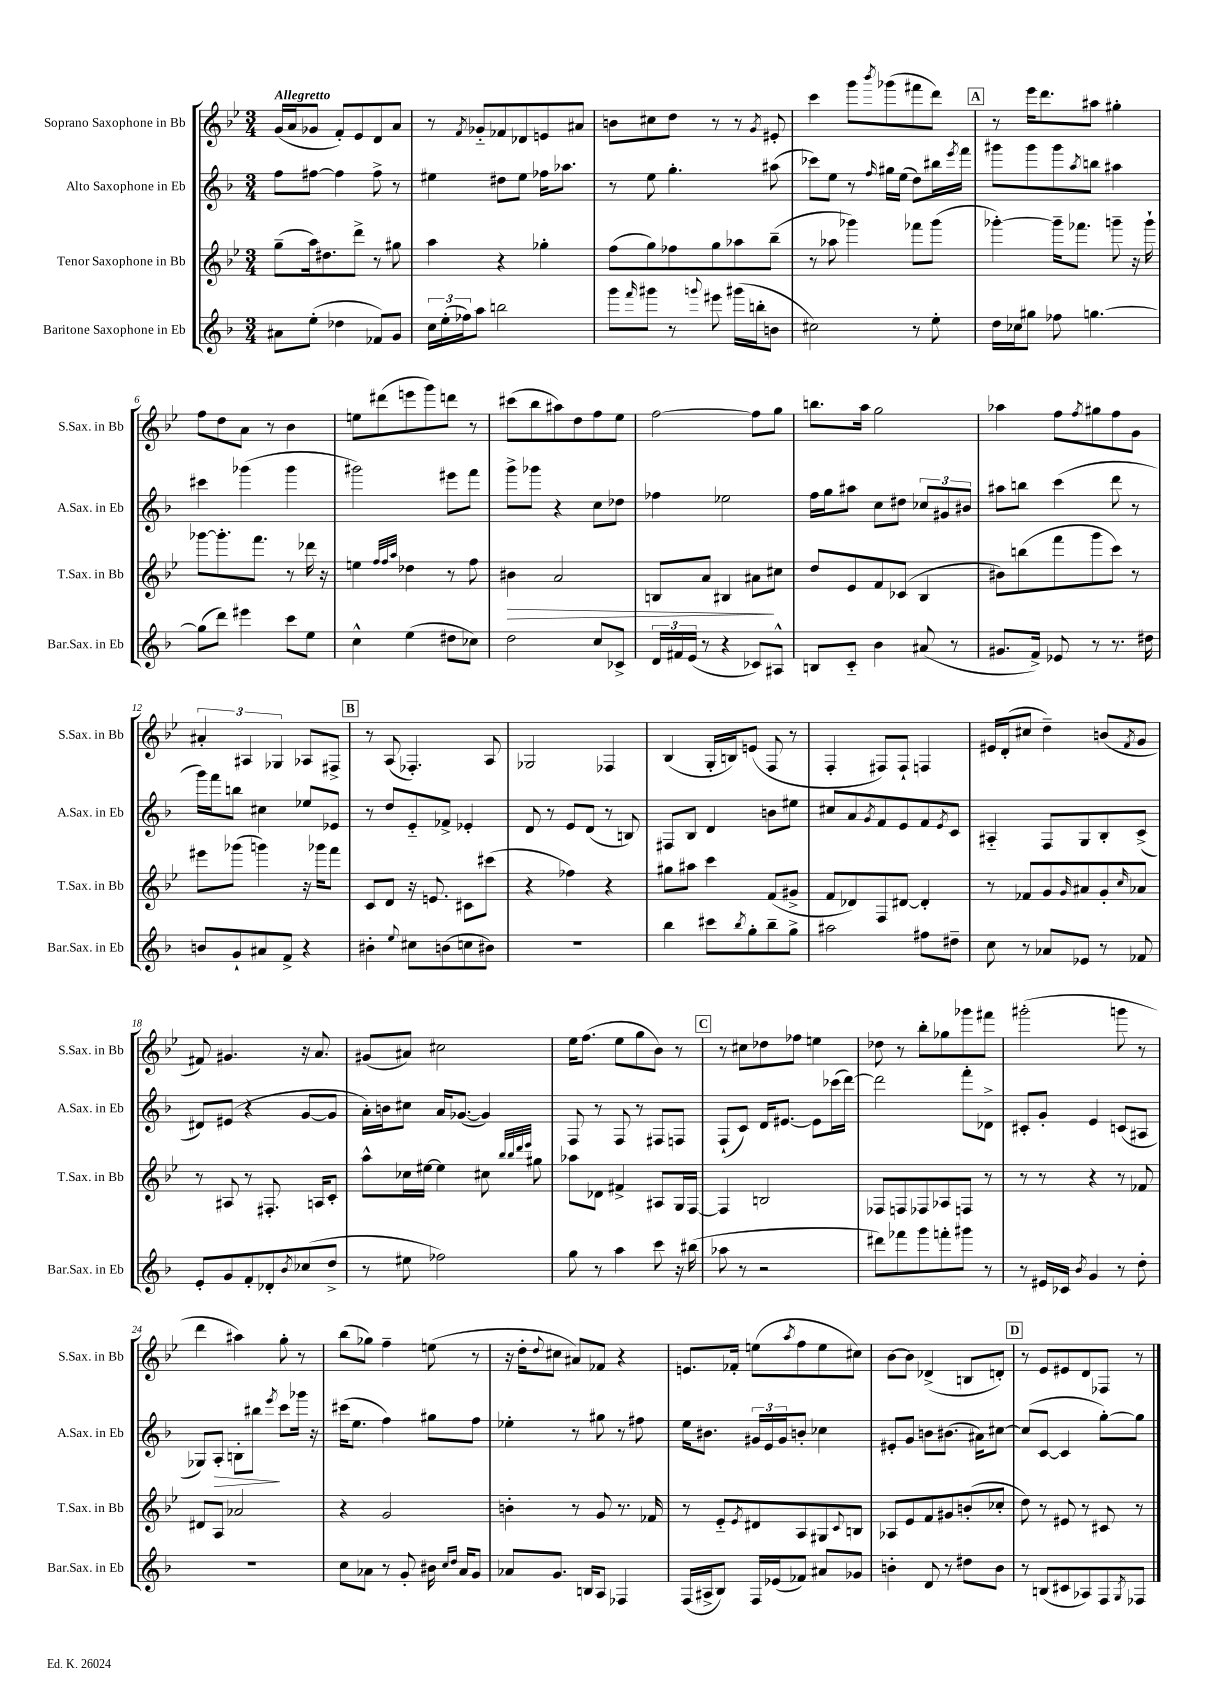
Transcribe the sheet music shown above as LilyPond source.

<<
\new StaffGroup <<
\new Staff = "s0" \with { instrumentName = "Soprano Saxophone in Bb" shortInstrumentName = "S.Sax. in Bb" } {
    \clef treble \key bes \major \numericTimeSignature \time 3/4 \tempo "Allegretto"
    g'16( a'16 ges'8 f'8-.) ees'8 d'8 a'8 |
    r8 \acciaccatura { f'8 } ges'8-_ fes'8 des'8 e'8 ais'8 |
    b'8 cis''8 d''8 r8 r8 \acciaccatura { g'8 } eis'8-. |
    c'''4 g'''8 \acciaccatura { bes'''8 } ges'''8( fis'''8 d'''8) |
    \mark \markup { \box "A" } r8 ees'''16 d'''8. ais''8 gis''4-. |
    f''8 d''8 a'8 r8 bes'4 |
    e''8 dis'''8( e'''8 g'''8) d'''8 r8 |
    cis'''8( bes''8 ais''8) d''8 f''8 ees''8 |
    f''2~ f''8 g''8 |
    b''8. a''16 g''2 |
    aes''4 f''8 \acciaccatura { f''8 } gis''8 f''8 g'8 |
    \tuplet 3/2 { ais'4-. ais4 ges4 } aes8 fis8-> |
    \mark \markup { \box "B" } r8 a8( fes4.-.) a8 |
    ges2 fes4 |
    bes4( g16-. b16) e'8( f8 r8 |
    f4-. fis8) fis8-! f4 |
    eis'16 d'16-.( cis''8 d''4--) b'8( \acciaccatura { f'8 } g'8 |
    fis'8) gis'4. r16 a'8. |
    gis'8( ais'8) cis''2 |
    ees''16 f''8.( ees''8 g''8 bes'8) r8 |
    \mark \markup { \box "C" } r8 cis''8 des''8 fes''8 e''4 |
    des''8 r8 bes''8-. ges''8 ges'''8 fis'''8 |
    gis'''2-.( g'''8 r8 |
    d'''4 ais''4) g''8-. r8 |
    bes''8( ges''8) f''4-- e''8( r8 |
    r16 d''16-. \appoggiatura { d''8 } cis''8 ais'8) fes'8 r4 |
    e'8. fes'16-. e''8( \acciaccatura { a''8 } f''8 e''8 cis''8) |
    bes'8~ bes'8 des'4->( b8 d'8-.) |
    \mark \markup { \box "D" } r8 ees'8 eis'8 d'8 fes8 r8 \bar "|." |
}
\new Staff = "s1" \with { instrumentName = "Alto Saxophone in Eb" shortInstrumentName = "A.Sax. in Eb" } {
    \clef treble \key f \major \numericTimeSignature \time 3/4
    f''8 fis''8~ fis''4 fis''8-> r8 |
    eis''4 dis''8 eis''8 fes''16 aes''8. |
    r8 e''8 g''4.-. ais''8( |
    ces'''8) e''8 r8 \grace { f''16 } gis''16 e''16( d''8) bis''16 \acciaccatura { e'''8 } f'''16 |
    \mark \markup { \box "A" } gis'''8 gis'''8 gis'''8 \acciaccatura { a''8 } b''8 ais''4 |
    cis'''4 ges'''4( ges'''4 |
    gis'''2) eis'''8 f'''8 |
    g'''8-> ges'''8 r4 c''8 des''8 |
    fes''4 ees''2 |
    f''16 g''16 ais''8 c''8 dis''8 \tuplet 3/2 { ces''8 gis'8 bis'8 } |
    ais''8 b''8 c'''4( d'''8 r8 |
    g'''16) f'''16 b''8 cis''4 ees''8 ees'8 |
    \mark \markup { \box "B" } r8 d''8 e'8-_ fes'8-> ees'4-. |
    d'8 r8 e'8 d'8( r8 b8) |
    fis8 bes8 d'4 b'8 eis''8 |
    cis''8 a'8 \acciaccatura { g'8 } f'8 e'8 f'8 \acciaccatura { e'8 } c'8 |
    ais4-_ f8 g8 bes8-. c'8->( |
    dis'8) eis'8( r4 g'8~ g'8 |
    a'16-.) b'16 cis''8 a'16 ges'8.~( ges'4) |
    f8 r8 f8 r8 fis8 f8 |
    \mark \markup { \box "C" } f8-!( c'8) d'16 eis'8.~ eis'8 ces'''16( d'''16~) |
    d'''2 f'''8-. des'8-> |
    cis'8-. g'8-. e'4 c'8( ais8 |
    ges8) a8-.\> b8-. bis''8\! \acciaccatura { e'''8 } c'''8 ges'''16 r16 |
    cis'''16( e''8. f''4) gis''8 f''8 |
    ees''4-. r8 gis''8 r8 fis''8 |
    e''16 bis'8. \tuplet 3/2 { gis'16 e'16 gis'16 } b'8-. ces''4 |
    eis'8-. g'8 b'8 bis'8.( ais'16) cis''8~ |
    \mark \markup { \box "D" } cis''8( c'8~ c'4 g''8~-.) g''8 \bar "|." |
}
\new Staff = "s2" \with { instrumentName = "Tenor Saxophone in Bb" shortInstrumentName = "T.Sax. in Bb" } {
    \clef treble \key bes \major \numericTimeSignature \time 3/4
    g''8--( a''16) dis''8. d'''8-> r8 gis''8 |
    a''4 r4 ges''4-. |
    f''8( g''8) fes''8 g''8 aes''8 bes''8--( |
    r8 aes''8 ges'''4) fes'''8 ges'''8( |
    \mark \markup { \box "A" } ges'''4~-.) ges'''16-- fes'''8. g'''8-- r16 g'''16-! |
    ges'''8~ ges'''8.-. f'''8. r8 des'''16 r16 |
    e''4 \grace { f''32 f''32 a''32 } des''4 r8 f''8 |
    bis'4\> a'2 |
    b8 a'8 bis4 ais'8\! cis''8 |
    d''8 ees'8 f'8 ces'8( bes4 |
    bis'8) b''8( f'''8 g'''8 c'''8) r8 |
    eis'''8 ges'''8( g'''4) r16 ges'''16 f'''8 |
    \mark \markup { \box "B" } c'8 d'8 r16 e'8. cis'8 cis'''8( |
    r4 fes''4) r4 |
    gis''8 ais''8 c'''4 f'8( gis'8-> |
    f'8 des'8) f8 dis'8~ dis'4-. |
    r8 fes'8 g'8 \grace { g'16 } ais'8 g'8-. \grace { c''16 } aes'8 |
    r8 ais8 r8 fis8.-. a16 c'8-. |
    a''8-^ ces''16 eis''16~ eis''4 cis''8 \grace { bes''32 bes''32 d'''32 ees'''32 } gis''8 |
    aes''8 des'8 fis'4-> ais8 g16 f16~ |
    \mark \markup { \box "C" } f4 b2 |
    fes8 f8 fes8 aes8 f8 r8 |
    r8 r8 r4 r8 fes'8 |
    dis'8 a8 aes'2 |
    r4 g'2 |
    b'4-. r8 g'8 r8. fes'16 |
    r8 ees'8-_ \acciaccatura { ees'8 } dis'8 a8 gis8 \appoggiatura { c'8 } b8 |
    aes8 ees'8 f'8 gis'8 b'8-.( ces''8-. |
    \mark \markup { \box "D" } d''8) r8 eis'8 r8 cis'8 r8 \bar "|." |
}
\new Staff = "s3" \with { instrumentName = "Baritone Saxophone in Eb" shortInstrumentName = "Bar.Sax. in Eb" } {
    \clef treble \key f \major \numericTimeSignature \time 3/4
    ais'8 e''8-.( des''4 fes'8) g'8 |
    \tuplet 3/2 { c''16 e''16-.( fes''16) } a''8 b''2 |
    g'''8 \grace { f'''16 } gis'''8 r8 \appoggiatura { g'''8 } eis'''8 gis'''16( b''16-. b'8 |
    cis''2) r8 e''8-. |
    \mark \markup { \box "A" } d''16 ces''16 gis''8 fes''8 g''4.~ |
    g''8( d'''8) eis'''4 c'''8 e''8 |
    c''4-^ e''4( dis''8 ces''8) |
    d''2 c''8 ces'8-> |
    \tuplet 3/2 { d'16 fis'16 e'16( } r8 r4 ces'8) ais8-^ |
    b8 c'8-_ bes'4 ais'8( r8 |
    gis'8. f'16->) ees'8 r8 r8. dis''16 |
    b'8 g'8-! ais'8 f'8-> r4 |
    \mark \markup { \box "B" } bis'4-. \appoggiatura { e''8 } cis''8 b'8( c''8 bis'8) |
    R2. |
    bes''4 cis'''8 \acciaccatura { bes''8 } g''8-. bes''8-- g''8-> |
    ais''2 fis''8 dis''8-- |
    c''8 r8 aes'8 ees'8 r8 fes'8 |
    e'8-. g'8 f'8-. des'8-. \acciaccatura { bes'8 } ces''8( d''8-> |
    r8 eis''8 fes''2) |
    g''8 r8 a''4 c'''8 r16 bis''16( |
    \mark \markup { \box "C" } aes''8 r8 r2 |
    dis'''8) fes'''8 g'''8 f'''8-. gis'''8 r8 |
    r8 eis'16 ces'16 \acciaccatura { bes'8 } g'4 r8 d''8-. |
    R2. |
    c''8 aes'8 r8 g'8-. bis'16 \grace { c''16 d''16 } aes'16 g'8 |
    aes'8 g'8. b16 a8 fes4 |
    f16( ais16-> bes8) f16 ees'16( fes'8) ais'8 ges'8 |
    b'4-. d'8 r8 dis''8 b'8 |
    \mark \markup { \box "D" } r8 b8( cis'8 aes8) f8 \acciaccatura { g8 } fes8 \bar "|." |
}
>>
>>
